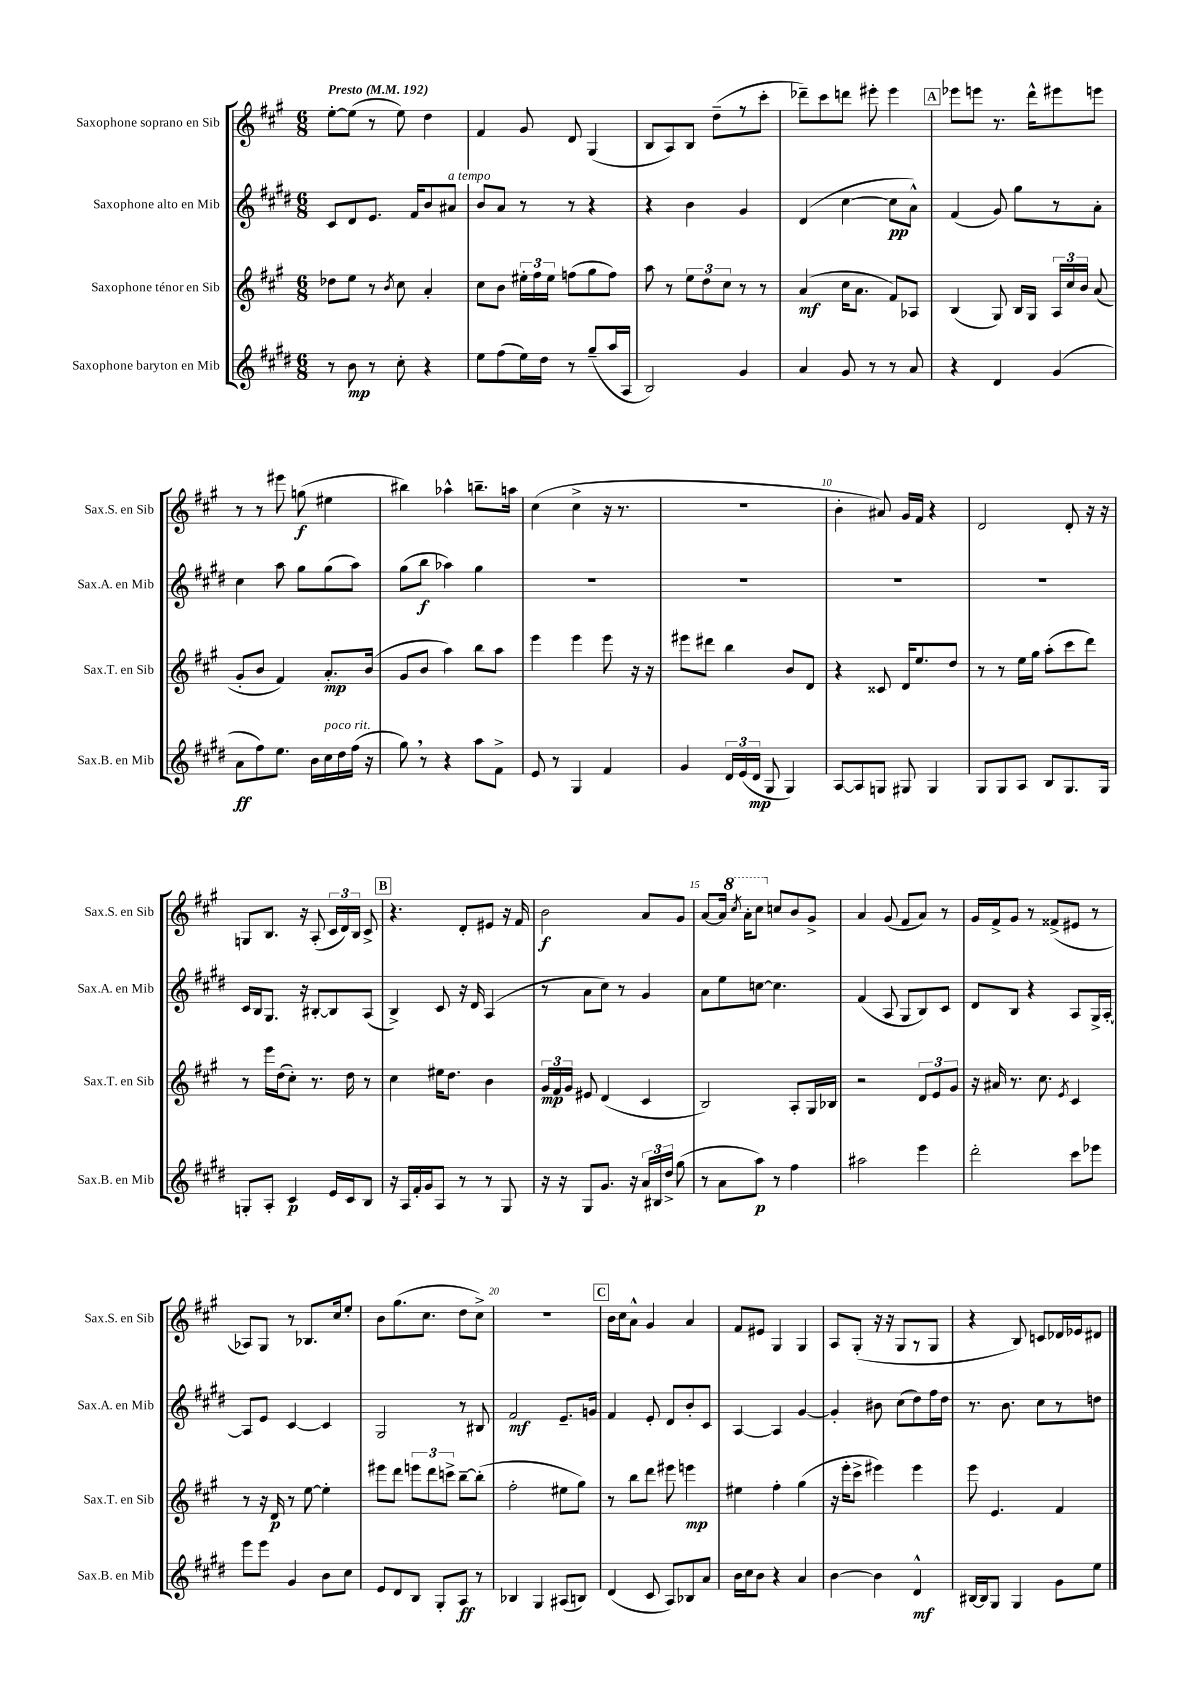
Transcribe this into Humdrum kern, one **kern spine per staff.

**kern	**kern	**kern	**kern
*staff4	*staff3	*staff2	*staff1
*clefG2	*clefG2	*clefG2	*clefG2
*k[f#c#g#d#]	*k[f#c#g#]	*k[f#c#g#d#]	*k[f#c#g#]
*M6/8	*M6/8	*M6/8	*M6/8
*MM192	*MM192	*MM192	*MM192
8r	8dd-\L	8c#/L	[8ee'\L
8b\	8ee\J	8d#/	(8ee\]J
8r	8r	8.e/J	8r
.	8qb/	.	.
8cc#'\	8cc#\	.	8ee\)
.	.	16f#/LK	.
4r	4a'/	8b/	4dd\
.	.	8a#/J	.
=	=	=	=
8ee\L	8cc#\L	8b/L	4f#/
(8ff#\	8b\J	8a/J	.
16ee\L)	24ee#'\LL	8r	8g#/
.	24ff#\	.	.
16dd#\JJ	.	.	.
.	24ee#\JJ	.	.
8r	(8ff\L	8r	8d/
(8gg#~/L	8gg#\	4r	(4G#/
16aa/L	8ff\J)	.	.
16A/JJ	.	.	.
=	=	=	=
2B/)	8aa\	4r	8B/L
.	8r	.	8A/)
.	12ee\L	4b\	8B/J
.	12dd\	.	.
.	.	.	(8dd~\L
.	12cc#\J	.	.
4g#/	8r	4g#/	8r
.	8r	.	8ccc#'\J
=	=	=	=
4a/	(4a/	(4d#/	8ddd-~\L)
.	.	.	8ccc#\
8g#/	16cc#\LK	[4cc#\	8ddd\J
.	8.a\J	.	.
8r	.	.	8eee#'\
8r	8f#/L)	8cc#\]L	4eee#\
8a/	8A-/J	8a^^\J)	.
=	=	=	=
4r	(4B/	(4f#/	8eee-\L
.	.	.	8eee\J
4d#/	8G#/)	8g#/)	8.r
.	16B/LL	8gg#\L	.
.	16G#/JJ	.	16ddd^^\LK
(4g#/	24A/LL	8r	8eee#\
.	24cc#/	.	.
.	24b/JJ	.	.
.	(8a/	8a'\J	8eee\J
=	=	=	=
8a\L	8g#'/L	4cc#\	8r
8ff#\)	8b/J	.	8r
8.ee\J	4f#/)	8aa\	8eee#\
.	.	8gg#\L	(8gg\
16b\LL	.	.	.
16cc#\	8.a'/L	(8gg#\	4ee#\
16dd#\	.	.	.
(16ff#\JJ	.	8aa\J)	.
16r	(16b/Jk	.	.
=	=	=	=
8gg#\)	8g#/L	(8gg#\L	4bb#\)
8r	8b/J	8bb\J	.
4r	4aa\)	4aa-\)	4aa-^^\
8aa\L	8bb\L	4gg#\	8.bb~\L
8f#^\J	8aa\J	.	.
.	.	.	16aa\Jk
=	=	=	=
8e/	4eee\	2.r	(4cc#\
8r	.	.	.
4G#/	4eee\	.	4cc#^\
4f#/	8eee\	.	16r
.	.	.	8.r
.	16r	.	.
.	16r	.	.
=	=	=	=
4g#/	8eee#\L	2.r	2.r
.	8ddd#\J	.	.
24d#/LL	4bb\	.	.
(24e/	.	.	.
24d#/JJ	.	.	.
8G#/	.	.	.
4G#/)	8b/L	.	.
.	8d/J	.	.
=	=	=	=
[8A/L	4r	2.r	4b'\
8A/]	.	.	.
8G/J	8c##/	.	8a#/)
8G#/	16d/LK	.	16g#/LL
.	8.ee/	.	16f#/JJ
4G#/	.	.	4r
.	8dd/J	.	.
=	=	=	=
8G#/L	8r	2.r	2d/
8G#/	8r	.	.
8A/J	16ee\LL	.	.
.	16gg#\JJ	.	.
8B/L	(8aa'\L	.	.
8.G#/	8ccc#\	.	8d'/
.	8ddd\J)	.	16r
16G#/Jk	.	.	16r
=	=	=	=
8G'/L	8r	16c#/LL	8G/L
.	.	16B/J	.
8A'/J	16eee\LL	8.G#/J	8.B/J
.	(16dd\J	.	.
4c#/	8cc#'\J)	.	.
.	.	16r	16r
.	8.r	[8B#'/L	(8A'/
16e/LL	.	8B#/]	24c#/LL
.	.	.	24d/)
16c#/J	16dd\	.	.
.	.	.	24B/JJ
8B/J	8r	(8A/J	8c#^/
=	=	=	=
16r	4cc#\	4B^/)	4.r
16A/LL	.	.	.
16f#'/	.	.	.
16g#/J	.	.	.
8A/J	16ee#\LK	8c#/	.
.	8.dd\J	.	.
8r	.	16r	8d'/L
.	.	16d#/	.
8r	4b\	(4A/	8e#/J
8G#/	.	.	16r
.	.	.	16f#/
=	=	=	=
16r	24g#/LL	8r	2b\
.	24f#/	.	.
16r	.	.	.
.	24g#/JJ	.	.
8G#/L	8e#/	8a\L	.
8.g#/J	(4d/	8cc#\J)	.
.	.	8r	.
16r	.	.	.
24a/LL	4c#/	4g#/	8a/L
24B#/	.	.	.
24dd#^/JJ	.	.	.
(8gg#\	.	.	8g#/J
=	=	=	=
8r	2B/)	8a\L	[8a/L
8a\L	.	8ee\	16a/]Jk
.	.	.	8qccc#/
.	.	.	16aa'\LK
8aa\J)	.	[8cc\J	8ccc#\J
8r	.	4.cc\]	8cc/L
4ff#\	8A'/L	.	8b/
.	16G#/L	.	8g#^/J
.	16B-/JJ	.	.
=	=	=	=
2aa#\	2r	(4f#/	4a/
.	.	8A/	(8g#/
.	.	8G#/L	8f#/L
4eee\	12d/L	8B/)	8a/J)
.	12e/	.	.
.	.	8c#/J	8r
.	12g#/J	.	.
=	=	=	=
2ddd#'\	16r	8d#/L	16g#/LL
.	16a#/	.	16f#^/J
.	8.r	8B/J	8g#/J
.	.	4r	8r
.	8.cc#\	.	.
.	.	.	(8f##^/L
.	8qe/	.	.
8ccc#\L	4c#/	8A/L	8e#/J
8eee-\J	.	16G#^/L	8r
.	.	[16A'/JJ	.
=	=	=	=
8eee\L	8r	8A/]L	8A-/L)
8eee\J	16r	8e/J	8G#/J
.	16d/	.	.
4g#/	8r	[4c#/	8r
.	[8ee\	.	8.B-/L
8b\L	4ee'\]	4c#/]	.
.	.	.	16cc#/k
8cc#\J	.	.	8ee'/J
=	=	=	=
8e/L	8eee#\L	2G#/	8b\L
8d#/	8ddd\J	.	(8.gg#\
8B/J	12eee\L	.	.
.	.	.	8.cc#\J
.	12ddd\	.	.
8G#'/L	.	.	.
.	12ccc^\J	.	.
8A/J	[8bb~\L	8r	8dd\L
8r	(8bb'\]J	8B#/	8cc#^\J)
=	=	=	=
4B-/	2ff#'\	2f#/	2.r
4G#/	.	.	.
(8A#/L	8ee#\L	8.e~/L	.
8B/J)	8gg#\J)	.	.
.	.	16g/Jk	.
=	=	=	=
(4d#/	8r	4f#/	16b\LL
.	.	.	16cc#\J
.	8bb\L	.	8a^^\J
8c#/	8ddd\J	8e'/	4g#/
8A/L)	8eee#\	8d#/L	.
8B-/	4eee\	8b'/	4a/
8a/J	.	8c#/J	.
=	=	=	=
16b\LL	4ee#\	[4A/	8f#/L
16cc#\J	.	.	.
8b\J	.	.	8e#/J
4r	4ff#'\	4A/]	4G#/
4a/	(4gg#\	[4g#/	4G#/
=	=	=	=
[4b\	16r	4g#'/]	8A/L
.	16eee'\LK	.	.
.	8ccc#^\J	.	(8G#'/J
4b\]	4eee#\)	8b#\	16r
.	.	.	16r
.	.	(8cc#\L	8G#/L
4d#^^/	4eee#\	8dd#\)	8r
.	.	16ff#\L	8G#/J
.	.	16dd#\JJ	.
=	=	=	=
[16B#/LL	8eee\	8.r	4r
16B#/]J	.	.	.
8G#/J	4.e/	.	.
.	.	8.b\	.
4G#/	.	.	8B/)
.	.	8cc#\L	8c/L
8g#\L	4f#/	8r	16d-/L
.	.	.	16e-/J
8ee\J	.	8dd\J	8d#/J
==	==	==	==
*-	*-	*-	*-
